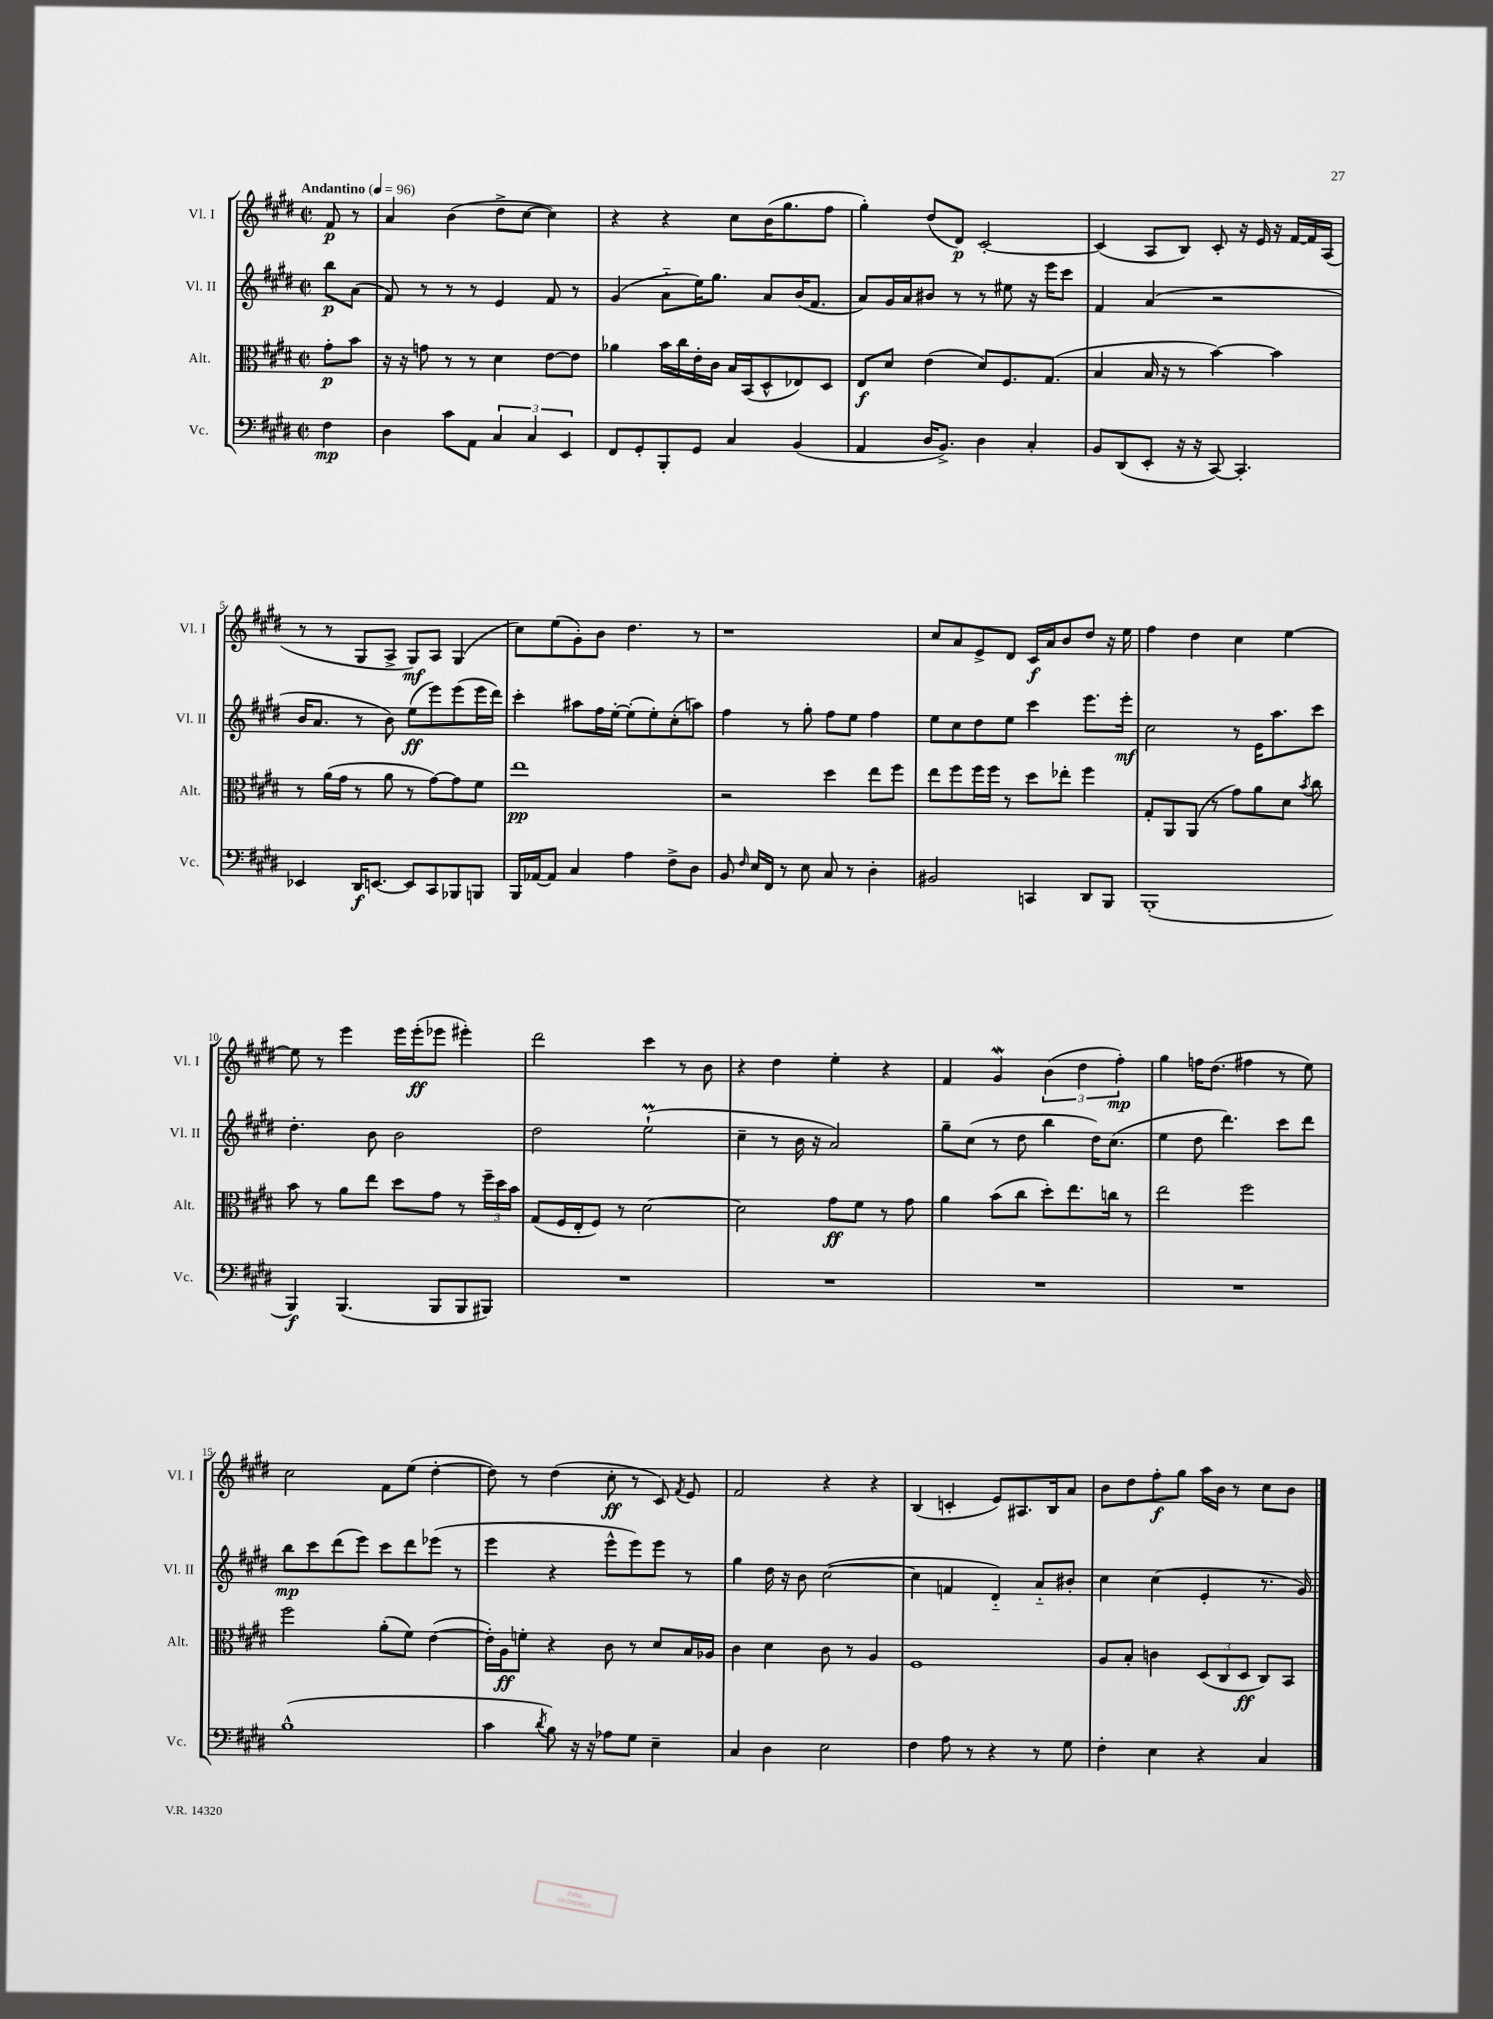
<<
\new StaffGroup <<
\new Staff = "s0" \with { instrumentName = "Vl. I" shortInstrumentName = "Vl. I" } {
    \clef treble \key e \major \defaultTimeSignature \time 2/2 \partial 4 \tempo "Andantino" 4 = 96
    \autoBeamOff fis'8\p r8 |
    a'4 b'4( dis''8[-> cis''8]~ cis''4) |
    r4 r4 cis''8[ b'16( gis''8. fis''8] |
    gis''4-.) dis''8[( dis'8]\p) cis'2~-. |
    cis'4( a8[ b8]) cis'8-. r16 e'16 r16 fis'16[~ fis'16 a16]( |
    r8 r8 gis8[ a8]-> gis8[\mf) a8] gis4( |
    cis''8[) e''8( gis'8-.) b'8] dis''4. r8 |
    r1 |
    cis''8[ a'8 e'8-> dis'8] cis'16[\f a'16 b'8 dis''8] r16 e''16 |
    fis''4 dis''4 cis''4 e''4~ |
    e''8 r8 e'''4 e'''16[ e'''16-.\ff( ees'''8] eis'''4-.) |
    dis'''2 cis'''4 r8 b'8 |
    r4 dis''4 e''4-. r4 |
    fis'4 gis'4\mordent \tuplet 3/2 { b'4( dis''4 fis''4-.\mp) } |
    gis''4 f''16[ dis''8.]( fis''4 r8 e''8) |
    cis''2 fis'8[ e''8]( dis''4~-. |
    dis''8) r8 dis''4( cis''8-.\ff r8 cis'8) \acciaccatura { fis'8 } e'8 |
    fis'2 r4 r4 |
    b4( c'4-. e'8[) ais8. b16 a'8] |
    b'8[ dis''8 fis''8-.\f gis''8] a''16[ b'16] r8 cis''8[ b'8] \bar "|." |
}
\new Staff = "s1" \with { instrumentName = "Vl. II" shortInstrumentName = "Vl. II" } {
    \clef treble \key e \major \defaultTimeSignature \time 2/2 \partial 4
    \autoBeamOff b''8[\p a'8]( |
    fis'8) r8 r8 r8 e'4 fis'8 r8 |
    gis'4( a'8[-_ e''16) gis''8.] a'8[ b'16( fis'8.] |
    a'8[) gis'16 a'16 bis'8] r8 r8 eis''8 r16 e'''16[ cis'''8] |
    fis'4 a'4( r2 |
    b'16[ a'8.] r8 b'8) e''8[\ff( e'''8) e'''8( e'''16 dis'''16]) |
    cis'''4-. ais''8[ fis''16 e''16]~-. e''8[-.( e''8-.) cis''8-.( a''8]) |
    fis''4 r8 gis''8-. fis''8[ e''8] fis''4 |
    e''8[ cis''8 dis''8 e''8] cis'''4 e'''8.[ e'''16]-.\mf |
    cis''2 r8 e'16[ a''8. cis'''8] |
    dis''4.-. b'8 b'2 |
    dis''2 e''2-!\prall( |
    cis''4-- r8 b'16 r16 a'2) |
    gis''8[-- cis''8]( r8 dis''8 b''4 dis''16[) cis''8.]( |
    e''4 dis''8 dis'''4.) cis'''8[ dis'''8] |
    b''8[\mp cis'''8 dis'''8( e'''8]) cis'''8[ dis'''8 ees'''8]( r8 |
    e'''4 r4 e'''8[-^ e'''8) e'''8] r8 |
    gis''4 dis''16 r16 b'8 cis''2~( |
    cis''4 f'4 dis'4-_) a'8[-_ bis'8]-. |
    cis''4 cis''4( e'4-. r8. gis'16) \bar "|." |
}
\new Staff = "s2" \with { instrumentName = "Alt." shortInstrumentName = "Alt." } {
    \clef alto \key e \major \defaultTimeSignature \time 2/2 \partial 4
    \autoBeamOff gis'8[-.\p b'8] |
    r16 r16 g'8 r8 r8 dis'4 e'8[~ e'8] |
    aes'4 b'16[ cis''16 e'16-. cis'16] b16[ b,16( dis8-^ ees8) dis8] |
    e8[\f dis'8] e'4( dis'8[) fis8. gis8.]( |
    b4 b16 r16 r8 b'4~) b'4 |
    r8 a'16[( gis'16] r8 a'8 r8 gis'8[~) gis'8 fis'8] |
    e''1\pp |
    r2 dis''4 e''8[ fis''8] |
    e''8[ fis''8 fis''16 fis''16] r8 dis''8[ ees''8]-. fis''4 |
    gis8[-. a,8 a,8]( r8 gis'8[) a'8 dis'8] \acciaccatura { b'8 } cis''8 |
    b'8 r8 a'8[ e''8] dis''8[ gis'8] r8 \tuplet 3/2 { fis''16[-- dis''16 b'16] } |
    gis8[( fis16 e16-. fis8]) r8 dis'2~ |
    dis'2 gis'8[\ff fis'8] r8 gis'8 |
    a'4 b'8[( cis''8] dis''8[-.) e''8. c''16] r8 |
    e''2 fis''2 |
    fis''2 a'8[-.( fis'8]) e'4~( |
    e'16[-.) a16\ff f'8]-. r4 cis'8 r8 dis'8[ b16 aes16] |
    cis'4 dis'4 cis'8 r8 a4 |
    fis1 |
    a8[ b8]-. c'4 \tuplet 3/2 { dis8[( cis8 dis8]\ff } cis8[) b,8] \bar "|." |
}
\new Staff = "s3" \with { instrumentName = "Vc." shortInstrumentName = "Vc." } {
    \clef bass \key e \major \defaultTimeSignature \time 2/2 \partial 4
    \autoBeamOff fis4\mp |
    dis4 cis'8[ a,8] \tuplet 3/2 { cis4 cis4 e,4 } |
    fis,8[ gis,8-. b,,8-. gis,8] cis4 b,4( |
    a,4 dis16[ b,8.]->) dis4 cis4-. |
    b,8[ dis,8( e,8]-. r16 r16 cis,8~) cis,4.-. |
    ees,4 dis,16[\f e,8.]~ e,8[ cis,8 bes,,8 b,,8] |
    b,,16[ aes,16~ aes,8] cis4 a4 fis8[-> dis8] |
    b,8 \grace { fis16 } e16[ fis,16] r8 e8 cis8 r8 dis4-. |
    bis,2 c,4 dis,8[ b,,8] |
    b,,1-.( |
    b,,4\f) b,,4.( b,,8[ b,,8 bis,,8]) |
    R1 |
    R1 |
    R1 |
    R1 |
    b1-^( |
    cis'4 \acciaccatura { dis'8 } b8) r16 r16 aes8[ gis8] e4-- |
    cis4 dis4 e2 |
    fis4 a8 r8 r4 r8 gis8 |
    fis4-. e4 r4 cis4 \bar "|." |
}
>>
>>
